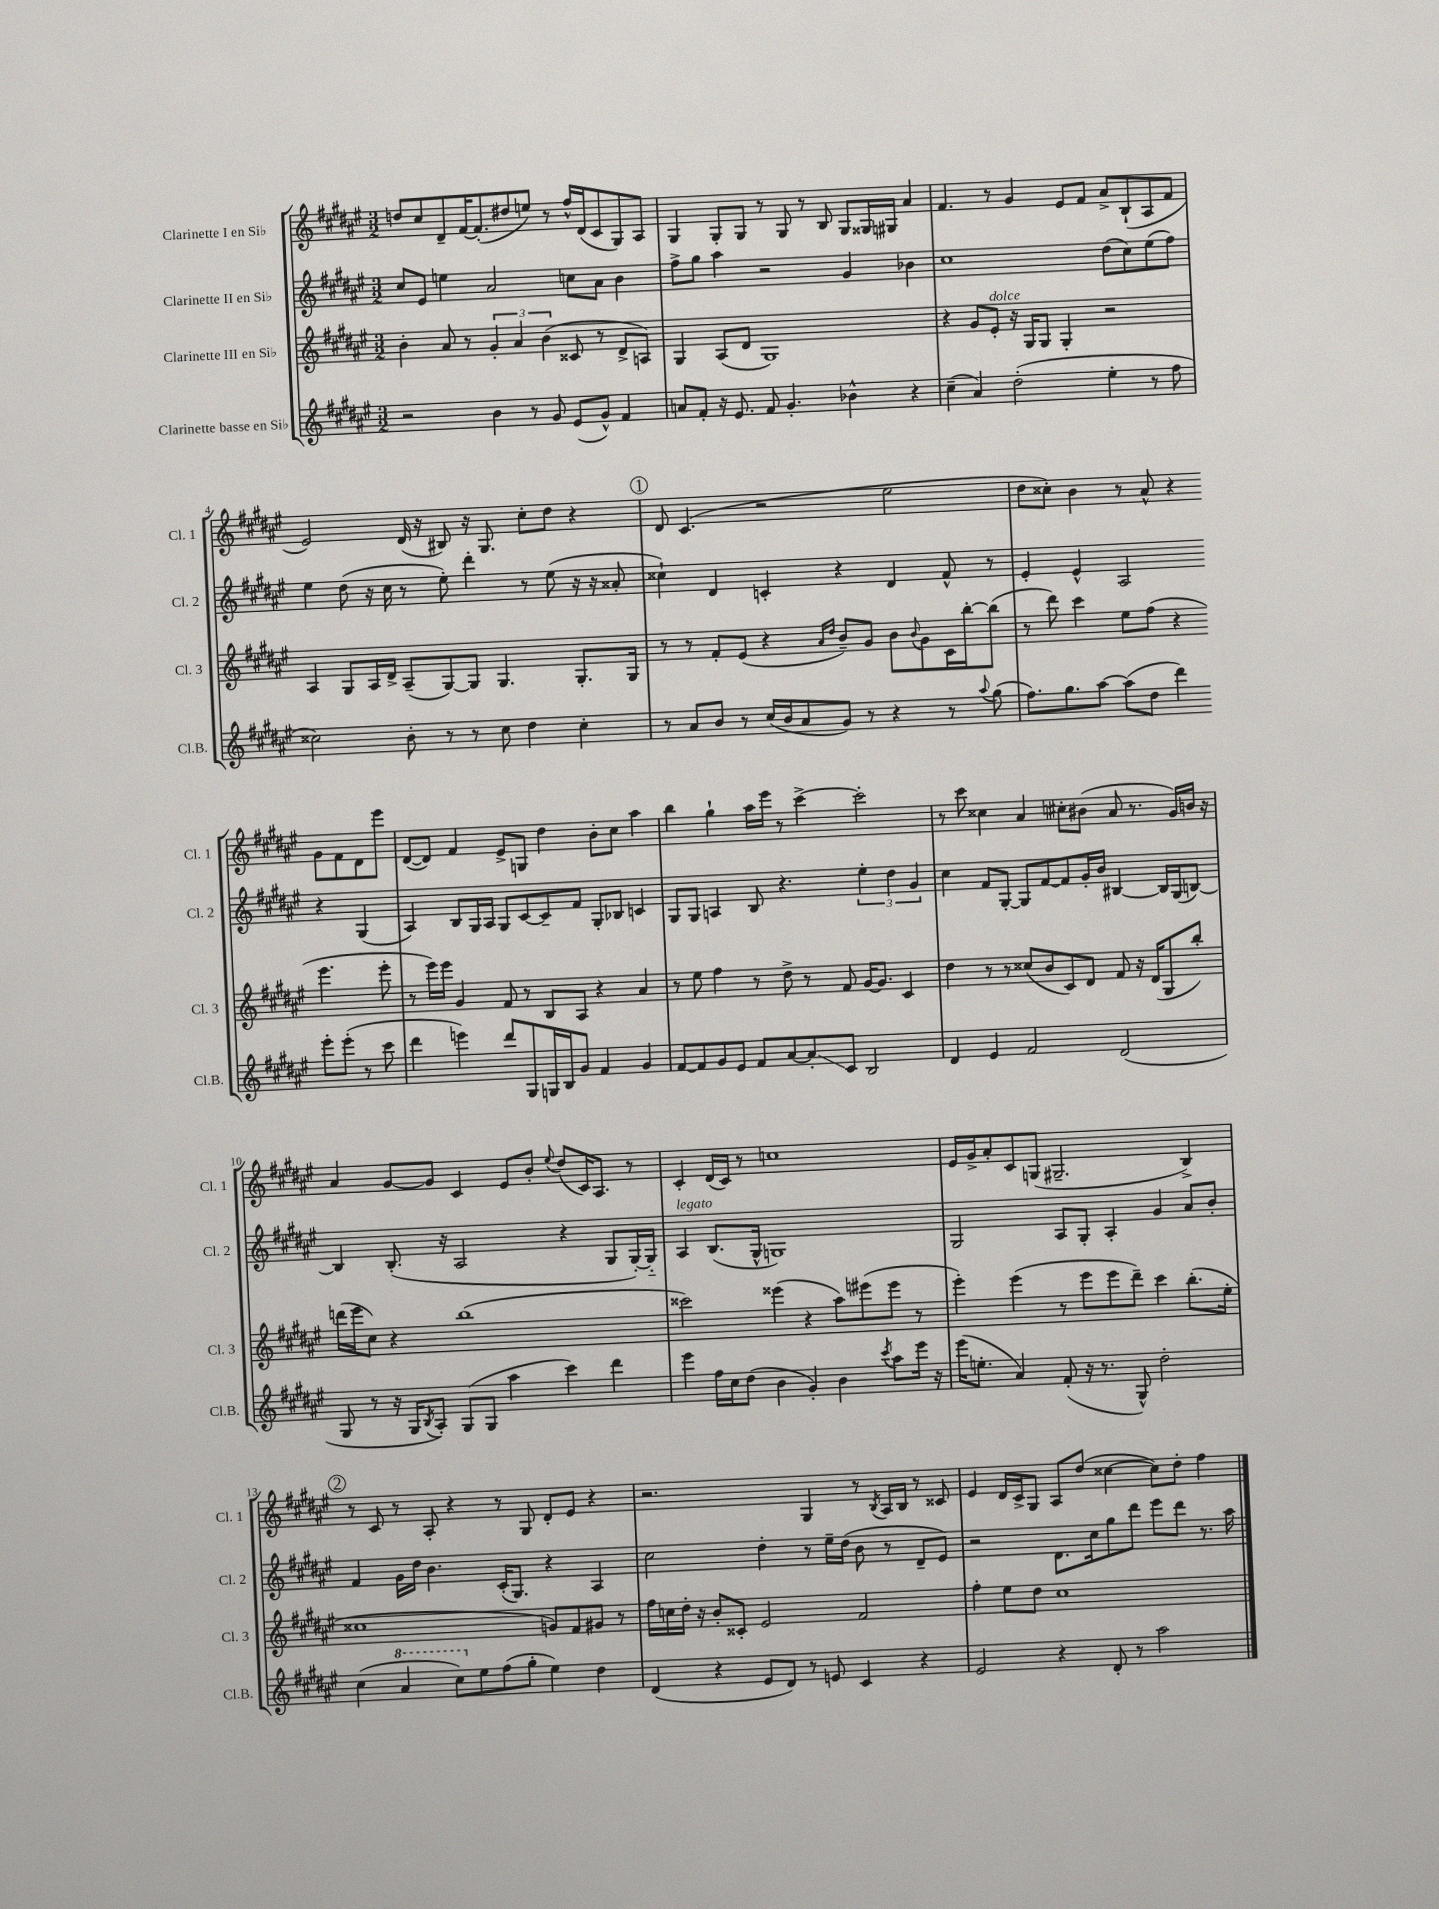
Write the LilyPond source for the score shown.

<<
\new StaffGroup <<
\new Staff = "s0" \with { instrumentName = "Clarinette I en Sib" shortInstrumentName = "Cl. 1" } {
    \clef treble \key fis \major \numericTimeSignature \time 3/2
    d''8 cis''8 dis'8-- fis'16~ fis'8.-.( dis''8 e''8) r8 fis''16-^ dis'16( cis'8 gis8) ais8 |
    gis4 gis8-. gis8 r8 gis8 r8 b8 gis8 gisis16 gis16 ais'4 |
    fis'4. r8 gis'4 eis'8 fis'8 ais'8-> b8-!( ais8 fis'8 |
    eis'2) dis'16( r16 bis8) r16 gis8. cis''8-. dis''8 r4 |
    \mark \markup { \circle "1" } dis'8 cis'4.( r2 eis''2 |
    dis''8 cisis''8-.) b'4 r8 ais'8-^ r4 gis'8 fis'8 dis'8 eis'''8 |
    dis'8~( dis'8) fis'4 eis'8-> g8 dis''4 b'8-. cis''8 ais''4 |
    b''4 gis''4-! ais''16 eis'''16 r8 cis'''4~-> cis'''2-. |
    r8 cis'''8 cisis''4 ais'4 cis''8-. bis'8( ais'8 r8. gis'16) b'16 r16 |
    ais'4 gis'8~ gis'8 cis'4 eis'8 b'8-. \appoggiatura { eis''8 } dis''8( cis'16) ais8. r8 |
    cis'4-. dis'16( cis'16) r8 c''1 |
    eis'16 gis'16-> ais'8-. cis'8 g8( gis2.-- b4->) |
    \mark \markup { \circle "2" } r8 cis'8 r8 ais8-. r4 r8 gis8 dis'8-. eis'8 r4 |
    r2. gis4 r8 \acciaccatura { b8 } ais16 b16 r8 cisis'8 |
    eis'4 dis'16 cis'16-> gis8 ais8 dis''8( cisis''4~ cisis''8) dis''8-. fis''4 \bar "|." |
}
\new Staff = "s1" \with { instrumentName = "Clarinette II en Sib" shortInstrumentName = "Cl. 2" } {
    \clef treble \key fis \major \numericTimeSignature \time 3/2
    cis''8 eis'8 e''4 ais'2 c''8 ais'8 b'4 |
    fis''8-> gis''8 ais''4 r2 gis'4 bes'4 |
    cis''1 dis''8( cis''8) eis''8( fis''8) |
    eis''4 dis''8( r16 cis''16 r8 eis''8-.) dis'''4-. r8 eis''8( r16 r16 aisis'8-. |
    \mark \markup { \circle "1" } cisis''4-!) dis'4 c'4-. r4 dis'4 fis'8-^ r8 |
    eis'4-. eis'4-^ ais2 r4 gis4( |
    ais4) b8 gis16 ais16 gis8 cis'8~ cis'8-- fis'8 gis8-. bes8 c'4 |
    gis8 gis8 a4 b8 r4. \tuplet 3/2 { eis''4-. dis''4 gis'4 } |
    cis''4 fis'8 gis8~-. gis8 fis'8~ fis'8 gis'16-. b'16 bis4~ bis16 gis16( b8~) |
    b4 b8.-.( r16 ais2 r4 gis8 gis16~-.) gis16-_ |
    ais4^\markup { \italic "legato" } b8.( gis16-^ g1) |
    gis2 ais8 gis8-. ais4-. gis'4 ais'8 b'8-. |
    \mark \markup { \circle "2" } fis'4 gis'16 dis''16 b'4. cis'16-.( gis8.) r4 ais4 |
    cis''2 dis''4-. r8 eis''16-- dis''16( b'8 r8 dis'8-- eis'8) |
    r2 dis'8. cis''16 gis''8 dis'''8 eis'''8 dis'''8 r8. ais''16 \bar "|." |
}
\new Staff = "s2" \with { instrumentName = "Clarinette III en Sib" shortInstrumentName = "Cl. 3" } {
    \clef treble \key fis \major \numericTimeSignature \time 3/2
    b'4-. ais'8 r8 \tuplet 3/2 { gis'4-. ais'4 b'4( } cisis'8 r8 dis'8-> a8) |
    gis4 ais8( dis'8 gis1) |
    r4 gis'8 eis'8-.^\markup { \italic "dolce" } r16 gis16 gis8 gis4-. r2 |
    ais4 gis8 ais16 dis'16-> ais8--( gis8~) gis8 gis4. gis8.-. gis16 |
    \mark \markup { \circle "1" } r8 r8 fis'8-. eis'8( r4 \grace { ais'16 dis''16 } b'8--) gis'8 b'8 \appoggiatura { b'8 } gis'8 cis'16 b''16~-. b''8( |
    r8 dis'''8) cis'''4 eis''8 fis''8( r4 eis'''4. eis'''8-. |
    r8 eis'''16) eis'''16 gis'4 fis'8 r8 b8 ais8 r4 ais'4 |
    r8 eis''8 fis''4 r8 dis''8-> r8 fis'8 gis'16~ gis'8. cis'4 |
    dis''4 r8 r8 cisis''8( b'8 cis'8) dis'8 fis'8 r16 dis'16( gis8 b''8-.) |
    d'''16( eis'''16 cis''8) r4 b''1( |
    cisis'''2) eisis'''4( r4 ais''8) eis'''8( eis'''8 r8 |
    eis'''4-.) eis'''4( r8 eis'''8 eis'''8 dis'''8--) cis'''4 b''8.-.( eis''16-. |
    \mark \markup { \circle "2" } cisis''1 g'8) fis'8 gis'8 r8 |
    fis''16 c''16 dis''16-. r16 b'8-. cisis'8-. eis'2 fis'2 |
    fis''4-. eis''8 dis''8 cis''1 \bar "|." |
}
\new Staff = "s3" \with { instrumentName = "Clarinette basse en Sib" shortInstrumentName = "Cl.B." } {
    \clef treble \key fis \major \numericTimeSignature \time 3/2
    r2 b'4 r8 gis'8 eis'8( gis'8-^) fis'4 |
    a'8 fis'8-. r16 eis'8. fis'8 gis'4.-. bes'4-^ r4 |
    cis''4--( ais'4) dis''2-.( eis''4-. r8 fis''8 |
    cisis''2) b'8-. r8 r8 cisis''8 dis''4 cisis''4-. |
    \mark \markup { \circle "1" } r8 ais'8 b'8 r8 cis''16( b'16 ais'8 gis'8) r8 r4 r8 \appoggiatura { ais''8 } gis''8( |
    fis''8.) gis''8. ais''8~ ais''8( dis''8 dis'''4) eis'''8-. eis'''8-.( r8 cis'''8 |
    dis'''4 e'''4) dis'''8 gis8 g16 b16 gis'8 fis'4 gis'4 |
    fis'8~ fis'8 gis'8 eis'8 fis'8 ais'8~ ais'8-.\glissando cis'8 b2 |
    dis'4 eis'4 fis'2 dis'2( |
    gis8 r8 r16 gis16 \acciaccatura { b8 } ais8-.) gis8( gis8 ais''4 cis'''4) dis'''4 |
    eis'''4 fis''16 cis''16 dis''8( b'4 gis'4-.) b'4 \acciaccatura { cis'''8 } ais''8 eis'''16 r16 |
    eis'''16( e''8.-. ais'4) fis'8-.( r16 r8. gis8-^) dis''2-. |
    \mark \markup { \circle "2" } cis''4( \ottava #1 ais''4 cis'''8) \ottava #0 eis''8 fis''8( gis''8-. eis''4) dis''4 |
    dis'4( r4 eis'8 dis'8) r8 e'8 cis'4 r4 |
    eis'2 r4 dis'8-. r8 ais''2 \bar "|." |
}
>>
>>
